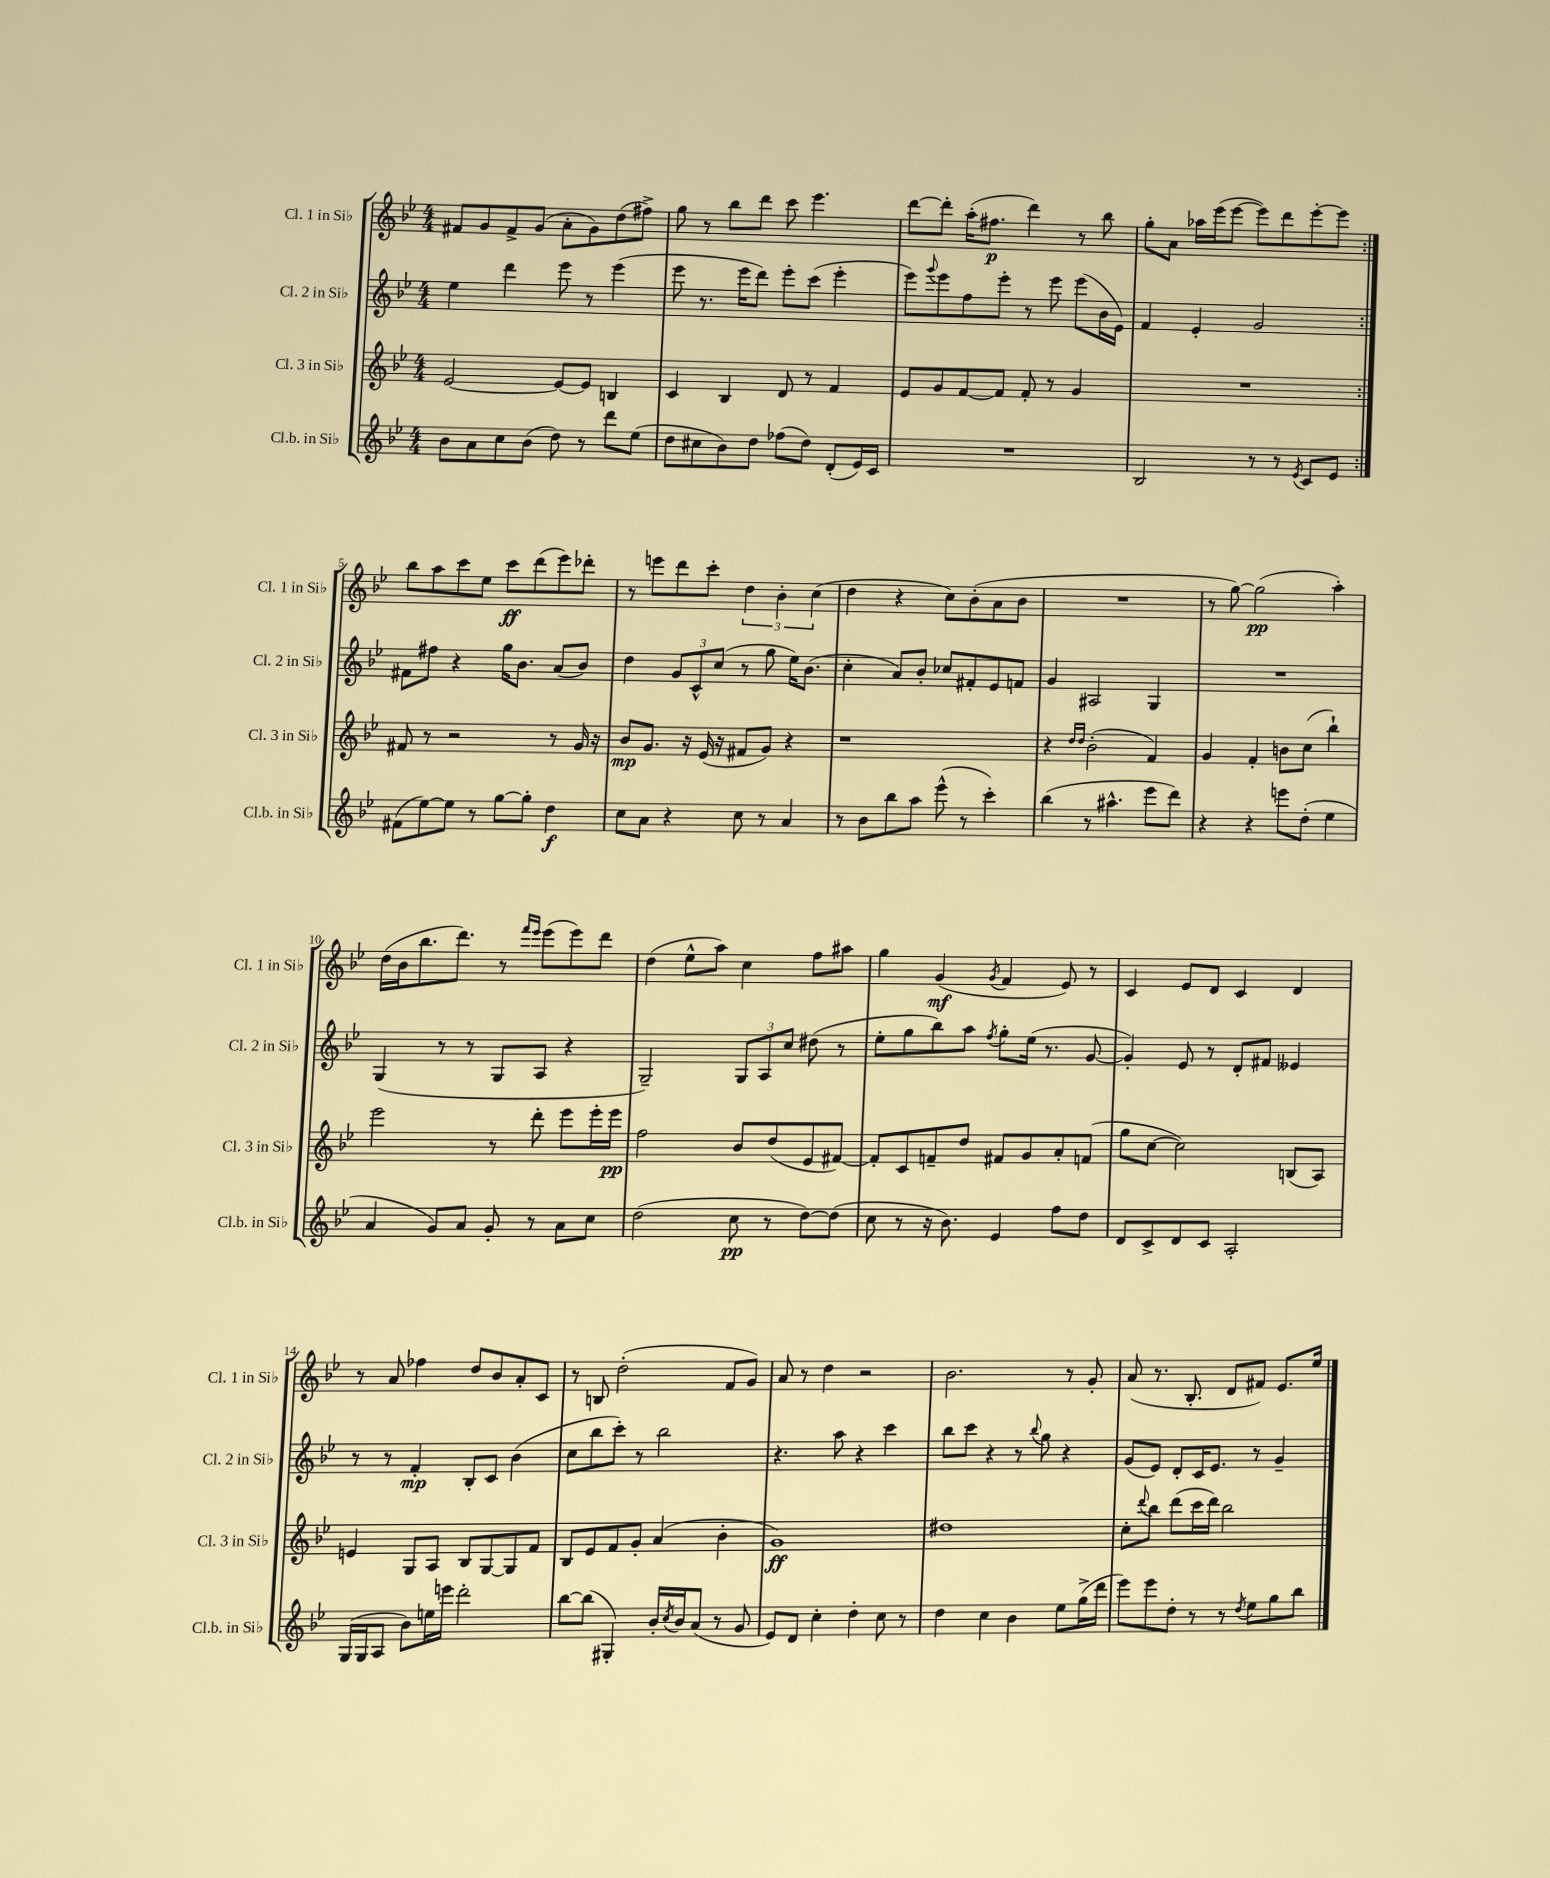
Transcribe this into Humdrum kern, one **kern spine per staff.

**kern	**dynam	**kern	**dynam	**kern	**dynam	**kern	**dynam
*part4	*part4	*part3	*part3	*part2	*part2	*part1	*part1
*staff4	*staff4	*staff3	*staff3	*staff2	*staff2	*staff1	*staff1
*I"Cl.b. in Si♭	*	*I"Cl. 3 in Si♭	*	*I"Cl. 2 in Si♭	*	*I"Cl. 1 in Si♭	*
*I'Cl.b. in Si♭	*	*I'Cl. 3 in Si♭	*	*I'Cl. 2 in Si♭	*	*I'Cl. 1 in Si♭	*
*clefG2	*	*clefG2	*	*clefG2	*	*clefG2	*
*k[b-e-]	*	*k[b-e-]	*	*k[b-e-]	*	*k[b-e-]	*
*M4/4	*	*M4/4	*	*M4/4	*	*M4/4	*
=1	=1	=1	=1	=1	=1	=1	=1
8b-\L	.	[2e-/	.	4ee-\	.	8f#X/L	.
8a\	.	.	.	.	.	8g/	.
8cc\	.	.	.	4ddd\	.	8f#^/	.
(8b-\J	.	.	.	.	.	(8g/J	.
8dd\)	.	8e-/L_	.	8eee-\	.	8a'\L	.
8r	.	8e-/J]	.	8r	.	8g\)	.
8ddd\L	.	4Bn/	.	(4eee-\	.	(8dd\	.
(8ee-\J	.	.	.	.	.	8ff#X^\J)	.
=2	=2	=2	=2	=2	=2	=2	=2
8dd\L	.	4c/	.	8eee-\	.	8gg\	.
8cc#X\	.	.	.	8.r	.	8r	.
8b-\)	.	4B-/	.	.	.	8bb-\L	.
.	.	.	.	16eee-\KL	.	.	.
8dd\J	.	.	.	8ddd\J)	.	8ddd\J	.
(8ff-X\L	.	8d/	.	8eee-'\L	.	8ccc\	.
8dd\J)	.	8r	.	(8ccc\J	.	4.eee-\	.
(8d'/L	.	4f/	.	4eee-'\	.	.	.
16e-/L)	.	.	.	.	.	.	.
16c/JJ	.	.	.	.	.	.	.
=3	=3	=3	=3	=3	=3	=3	=3
1r	.	8e-/L	.	8eee-\L)	.	[8ddd\L	.
.	.	.	.	8qqggg/	.	.	.
.	.	8g/	.	8eee-\	.	8ddd'\J]	.
.	.	[8f/	.	8ff\	.	(16aa'\KL	.
.	.	.	.	.	.	8.ff#X\J	p
.	.	8f/J]	.	8eee-'\J	.	.	.
.	.	8f'/	.	8r	.	4ddd\)	.
.	.	8r	.	8eee-\	.	.	.
.	.	4g/	.	(8eee-\L	.	8r	.
.	.	.	.	16b-\L	.	8bb-\	.
.	.	.	.	16e-\JJ)	.	.	.
=4	=4	=4	=4	=4	=4	=4	=4
2B-/	.	1r	.	4f/	.	8gg'\L	.
.	.	.	.	.	.	8a\J	.
.	.	.	.	4e-'/	.	16aa-X\LL	.
.	.	.	.	.	.	(16eee-\J	.
.	.	.	.	.	.	[8eee-\J	.
8r	.	.	.	2g/	.	8eee-\L])	.
8r	.	.	.	.	.	8ddd\	.
8qe-/	.	.	.	.	.	.	.
8c/L	.	.	.	.	.	[8eee-'\	.
8e-/J	.	.	.	.	.	8eee-\J]	.
!!LO:LB:g=z
=5:|!	=5:|!	=5:|!	=5:|!	=5:|!	=5:|!	=5:|!	=5:|!
(8f#X\L	.	8f#X/	.	8f#X\L	.	8bb-\L	.
[8ee-\)	.	8r	.	8ff#X\J	.	8aa\	.
8ee-\J]	.	2r	.	4r	.	8ccc\	.
8r	.	.	.	.	.	8ee-\J	.
[8gg\L	.	.	.	16gg\KL	.	8ccc\L	ff
.	.	.	.	8.b-\J	.	.	.
8gg'\J]	.	.	.	.	.	(8ddd\	.
4dd\	f	8r	.	(8a/L	.	8eee-\)	.
.	.	16g/	.	8b-/J)	.	8ddd-X'\J	.
.	.	16r	.	.	.	.	.
=6	=6	=6	=6	=6	=6	=6	=6
8cc\L	.	8b-/L	mp	4dd\	.	8r	.
8a\J	.	8.g/J	.	.	.	8eeen\L	.
4r	.	.	.	12g/L	.	8ddd\	.
.	.	16r	.	.	.	.	.
.	.	.	.	12c^^/	.	.	.
.	.	(16e-/	.	.	.	8ccc'\J	.
.	.	.	.	(12cc/J	.	.	.
.	.	16r	.	.	.	.	.
8cc\	.	8f#X/L	.	8r	.	6dd\	.
8r	.	8g/J)	.	8gg\	.	.	.
.	.	.	.	.	.	6b-'\	.
4a/	.	4r	.	16ee-\KL)	.	.	.
.	.	.	.	(8.b-\J	.	.	.
.	.	.	.	.	.	(6cc\	.
=7	=7	=7	=7	=7	=7	=7	=7
8r	.	1r	.	4cc'\	.	4dd\	.
8b-\L	.	.	.	.	.	.	.
8bb-\	.	.	.	8a/L)	.	4r	.
8aa\J	.	.	.	8b-'/J	.	.	.
(8eee-^^\	.	.	.	8cc-X/L	.	8cc\L)	.
8r	.	.	.	8f#X'/	.	(8b-'\	.
4ccc'\)	.	.	.	8e-/	.	8a\	.
.	.	.	.	8fn/J	.	8b-\J	.
=8	=8	=8	=8	=8	=8	=8	=8
(4bb-\	.	4r	.	4g/	.	1r	.
.	.	16qqdd/LL	.	.	.	.	.
.	.	16qqdd/JJ	.	.	.	.	.
8r	.	(2b-'\	.	2A#X/	.	.	.
4.aa#X^^\	.	.	.	.	.	.	.
8eee-\L	.	4f/)	.	4G/	.	.	.
8ddd\J)	.	.	.	.	.	.	.
=9	=9	=9	=9	=9	=9	=9	=9
4r	.	4g/	.	1r	.	8r	.
.	.	.	.	.	.	[8gg\)	.
4r	.	4f'/	.	.	.	(2gg\]	pp
8eeen\L	.	8bn\L	.	.	.	.	.
(8dd'\J	.	(8cc\J	.	.	.	.	.
4ee-\	.	4bb-`\)	.	.	.	4aa'\)	.
!!LO:LB:g=z
=10	=10	=10	=10	=10	=10	=10	=10
4a/	.	2eee-\	.	(4G/	.	(16dd\LL	.
.	.	.	.	.	.	16b-\J	.
.	.	.	.	.	.	8.bb-\	.
8g/L)	.	.	.	8r	.	.	.
.	.	.	.	.	.	8.ddd\J)	.
8a/J	.	.	.	8r	.	.	.
8g'/	.	8r	.	8G/L	.	8r	.
.	.	.	.	.	.	16qqfff/LL	.
.	.	.	.	.	.	16qqeee-/JJ	.
8r	.	8ddd'\	.	8A/J	.	(8eee-\L	.
8a\L	.	8eee-\L	.	4r	.	8eee-\)	.
8cc\J	.	16eee-'\L	.	.	.	8ddd\J	.
.	.	16eee-\JJ	pp	.	.	.	.
=11	=11	=11	=11	=11	=11	=11	=11
(2dd\	.	2ff\	.	2G~/)	.	(4dd\	.
.	.	.	.	.	.	8ee-^^\L	.
.	.	.	.	.	.	8aa\J)	.
8cc\	pp	8b-/L	.	12G/L	.	4cc\	.
.	.	.	.	12A/	.	.	.
8r	.	(8dd/	.	.	.	.	.
.	.	.	.	12cc/J	.	.	.
[8dd\L)	.	8e-/	.	(8dd#X\	.	8ff\L	.
(8dd\J]	.	[8f#X/J)	.	8r	.	8aa#X\J	.
=12	=12	=12	=12	=12	=12	=12	=12
8cc\	.	8f#'/L]	.	8ee-'\L	.	4gg\	.
8r	.	8c/	.	8gg\	.	.	.
16r	.	8fn~/	.	8bb-\)	.	(4g/	mf
8.b-\)	.	.	.	.	.	.	.
.	.	8dd/J	.	8aa\J	.	.	.
.	.	.	.	8qff/	.	8qg/	.
4e-/	.	8f#X/L	.	8gg'\L	.	4f/	.
.	.	8g/	.	(16ee-\Jk	.	.	.
.	.	.	.	8.r	.	.	.
8ff\L	.	8a'/	.	.	.	8e-/)	.
8dd\J	.	(8fn/J	.	[8g/	.	8r	.
=13	=13	=13	=13	=13	=13	=13	=13
8d/L	.	8gg\L	.	4g'/])	.	4c/	.
8c^/	.	[8cc\J	.	.	.	.	.
8d/	.	2cc\])	.	8e-/	.	8e-/L	.
8c/J	.	.	.	8r	.	8d/J	.
2A'/	.	.	.	8d'/L	.	4c/	.
.	.	.	.	8f#X/J	.	.	.
.	.	(8Bn/L	.	4e--X/	.	4d/	.
.	.	8A/J)	.	.	.	.	.
!!LO:LB:g=z
=14	=14	=14	=14	=14	=14	=14	=14
(16G/LL	.	4en/	.	8r	.	8r	.
16G/J	.	.	.	.	.	.	.
8A/J	.	.	.	8r	.	8a/	.
8b-\L)	.	8G/L	.	4f'/	mp	4ff-X\	.
16een\L	.	8A/J	.	.	.	.	.
16eeen\JJ	.	.	.	.	.	.	.
2ddd'\	.	8B-/L	.	8B-'/L	.	8dd/L	.
.	.	[8G/	.	8c/J	.	8b-/	.
.	.	8G/]	.	(4b-\	.	8a'/	.
.	.	8f/J	.	.	.	8c/J	.
=15	=15	=15	=15	=15	=15	=15	=15
[8bb-\L	.	8B-/L	.	8cc\L	.	8r	.
(8bb-\J]	.	8e-/	.	8bb-\	.	8Bn/	.
4G#X'/)	.	8f/	.	8ccc'\J)	.	(2dd'\	.
.	.	8g'/J	.	8r	.	.	.
16b-'/LL	.	(4a/	.	2bb-\	.	.	.
8qcc/	.	.	.	.	.	.	.
16b-/J	.	.	.	.	.	.	.
(8a/J	.	.	.	.	.	.	.
8r	.	4b-'\	.	.	.	8f/L	.
8g/	.	.	.	.	.	8g/J)	.
=16	=16	=16	=16	=16	=16	=16	=16
8e-/L)	.	1g)	ff	4.r	.	8a/	.
8d/J	.	.	.	.	.	8r	.
4cc'\	.	.	.	.	.	4dd\	.
.	.	.	.	8aa\	.	.	.
4dd'\	.	.	.	4r	.	2r	.
8cc\	.	.	.	4ccc\	.	.	.
8r	.	.	.	.	.	.	.
=17	=17	=17	=17	=17	=17	=17	=17
4dd\	.	1dd#X	.	8bb-\L	.	2.b-\	.
.	.	.	.	8ccc\J	.	.	.
4cc\	.	.	.	4r	.	.	.
4b-\	.	.	.	8r	.	.	.
.	.	.	.	8qqbb-/	.	.	.
.	.	.	.	8gg\	.	.	.
8ee-\L	.	.	.	4r	.	8r	.
(16gg^\L	.	.	.	.	.	8g'/	.
16ddd\JJ	.	.	.	.	.	.	.
=18	=18	=18	=18	=18	=18	=18	=18
8eee-\L)	.	8cc'\L	.	(8g/L	.	(8a/	.
.	.	8qqddd/	.	.	.	.	.
8eee-\	.	8bb-\J	.	8e-/J)	.	8.r	.
8dd'\J	.	(8ddd\L	.	8d'/L	.	.	.
.	.	.	.	.	.	8.B-'/	.
8r	.	16ccc\L	.	16c/K	.	.	.
.	.	16ddd\JJ)	.	8.e-/J	.	.	.
8r	.	2bb-\	.	.	.	8d/L	.
8qdd/	.	.	.	.	.	.	.
8ee-\L	.	.	.	8r	.	8f#X/J)	.
8gg\	.	.	.	4g~/	.	8.e-/L	.
8bb-\J	.	.	.	.	.	.	.
.	.	.	.	.	.	16ee-/Jk	.
==	==	==	==	==	==	==	==
*-	*-	*-	*-	*-	*-	*-	*-
